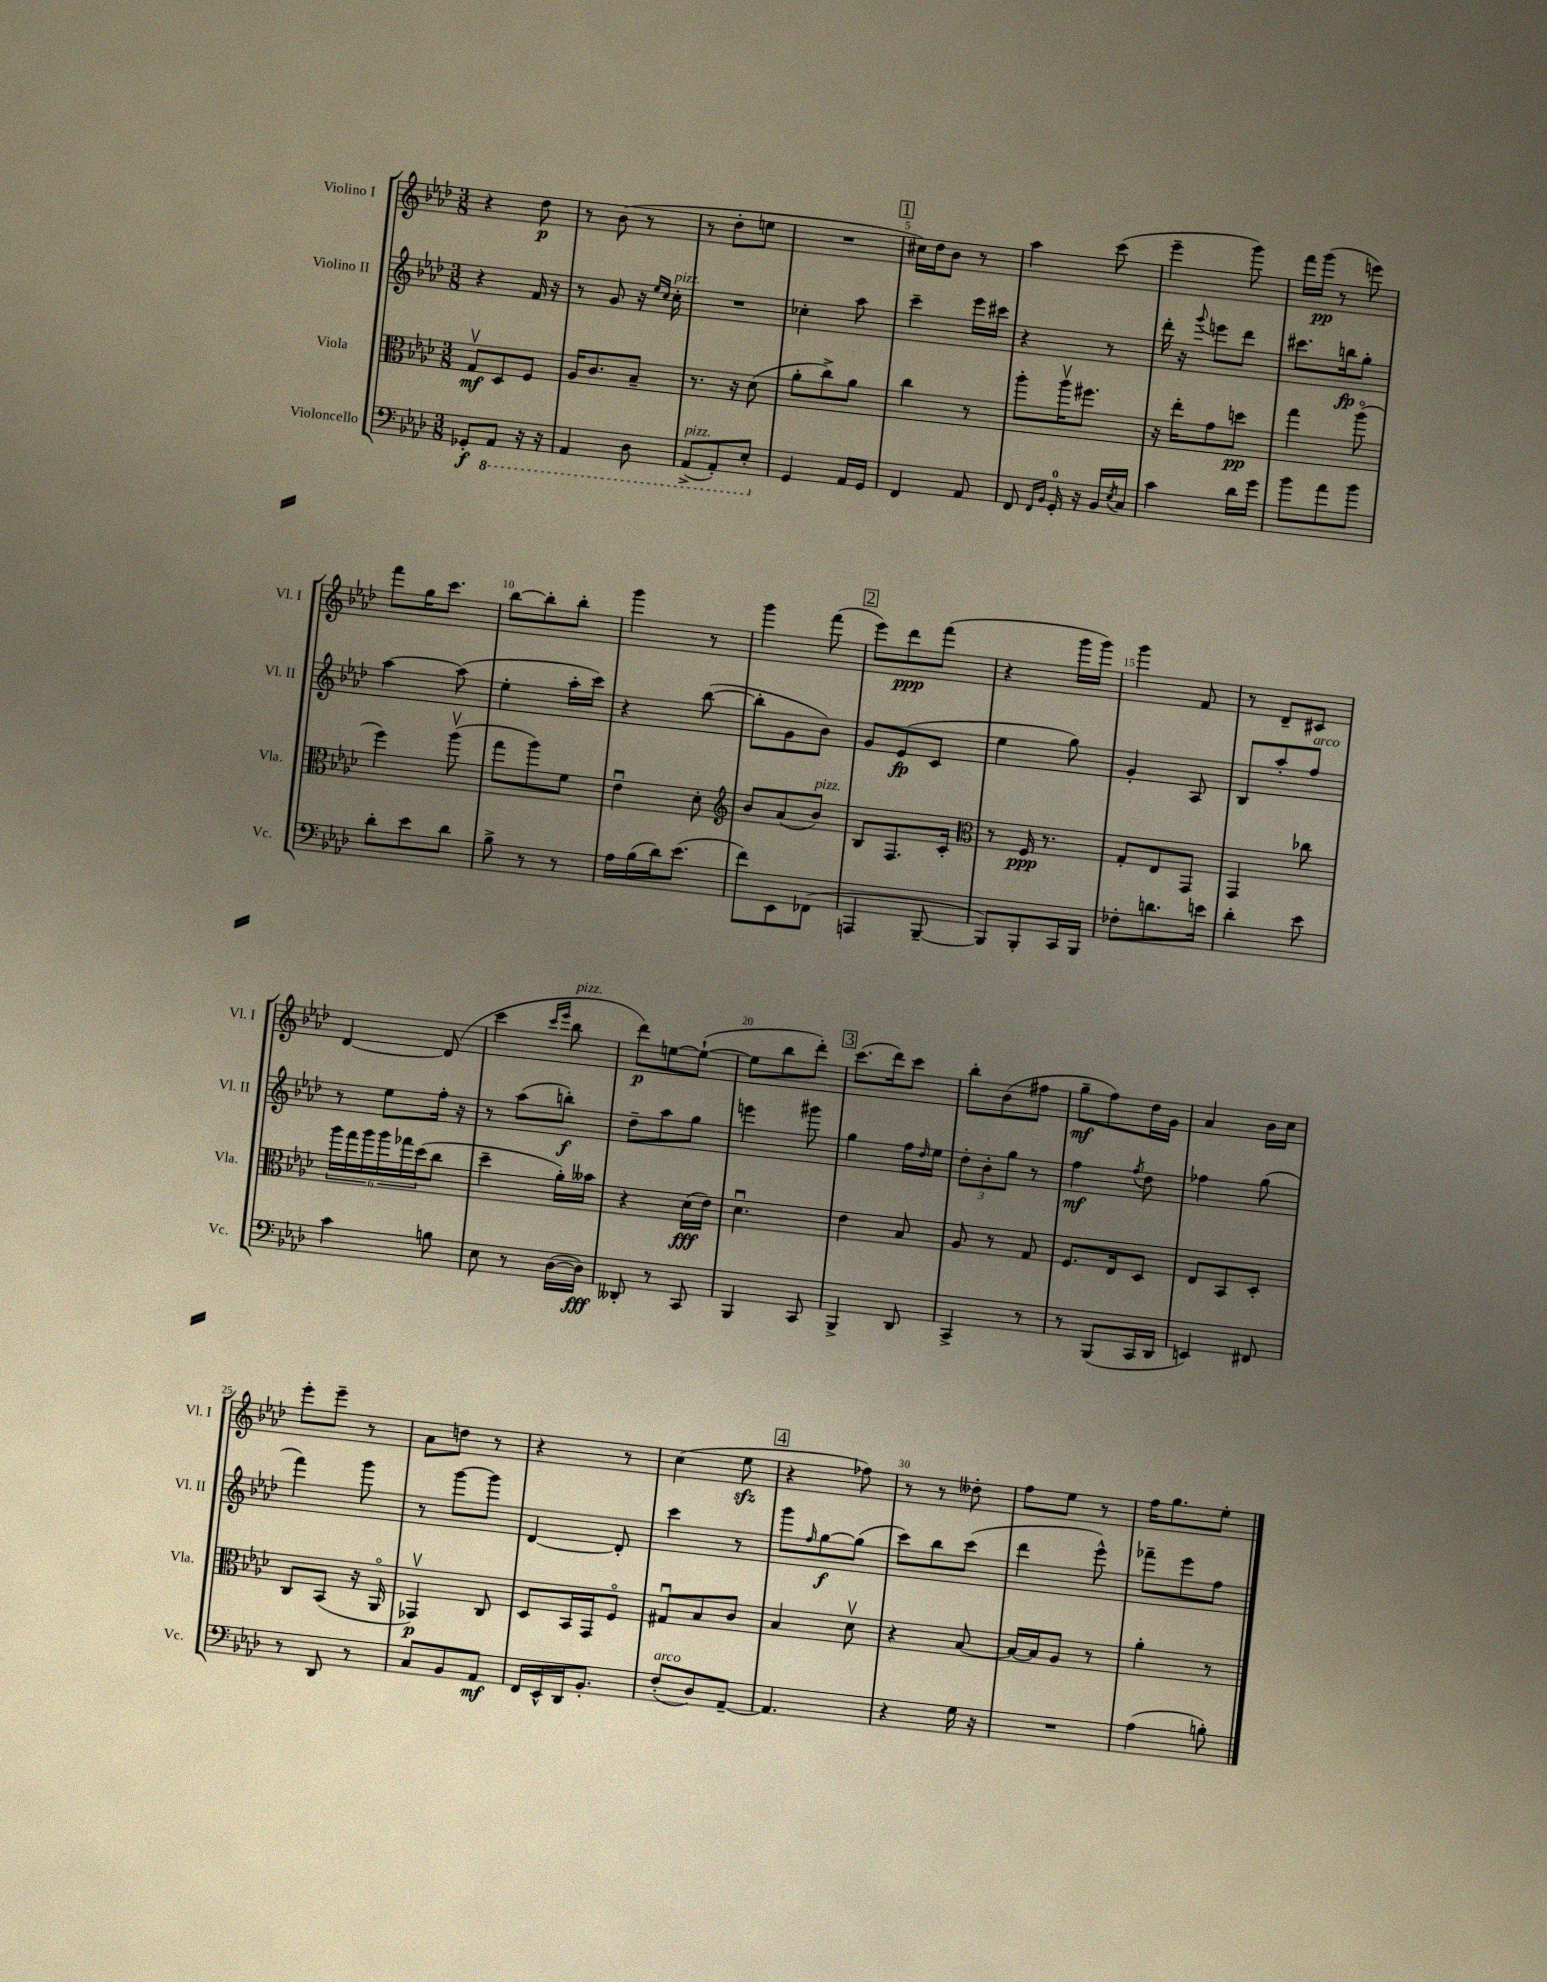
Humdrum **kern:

**kern	**kern	**kern	**kern
*staff4	*staff3	*staff2	*staff1
*clefF4	*clefC3	*clefG2	*clefG2
*k[b-e-a-d-]	*k[b-e-a-d-]	*k[b-e-a-d-]	*k[b-e-a-d-]
*M3/8	*M3/8	*M3/8	*M3/8
8GG-'/L	8Gv/L	4r	4r
8AAA-/J	8D-/	.	.
16r	8F/J	16f/	8dd-\
16r	.	16r	.
=	=	=	=
4AAA-/	16A-/LK	8r	8r
.	8.c/	.	.
.	.	8g/	(8b-\
8DD-\	8B-~/J	16r	8r
.	.	16qqee-/LL	.
.	.	16qqcc/JJ	.
.	.	16cc'\	.
=	=	=	=
(8AAA-^/L	8.r	4.r	8r
8AAA-'/)	.	.	8dd-'\L
.	16r	.	.
8EE-'/J	(8d-\	.	8ee\J
=	=	=	=
4GG/	8a-'\L	4cc-'\	4.r
.	8cc^\)	.	.
16AA-/LL	8a-\J	8aa-\	.
16GG/JJ	.	.	.
=	=	=	=
4FF/	4cc\	4ccc~\	16cc#\LL)
.	.	.	16dd-\J
.	.	.	8b-\J
8AA-/	8r	16eee-\LL	8r
.	.	16ccc#\JJ	.
=	=	=	=
8FF/	8aa-'\L	4r	4aa-\
16qqFF/LL	.	.	.
16qqBB-/JJ	.	.	.
16GG'/	16aa-v\K	.	.
16r	8.ff#\J	.	.
16BB-/LL	.	8r	(8ccc\
8qE-/	.	.	.
16C/JJ	.	.	.
=	=	=	=
4c\	16r	16ddd-'\	4eee-~\
.	16ee-'\LK	16r	.
.	.	8qqggg/	.
.	8g\	8eee\L	.
16d-\LL	8dd\J	8ddd-\J	8ggg\)
16g\JJ	.	.	.
=	=	=	=
8b-\L	4gg\	8.ccc#\L	16fff\LL
.	.	.	(16ggg\JJ
8a-\	.	.	8r
.	.	16bb\k	.
8b-\J	(8aa-o\	8gg'\J	8eee\)
=	=	=	=
8d-'\L	4ff\)	[4aa-\	8fff\L
8e-\	.	.	16gg\K
.	.	.	8.ccc\J
8d-\J	(8aa-v\	(8aa-\]	.
=	=	=	=
8B-^\	8gg\L	4ee-'\	[8bb-\L
8r	8aa-\)	.	8bb-'\]
8r	8f\J	16aa-'\LL	8bb-'\J
.	.	16ccc\JJ)	.
=	=	=	=
16A-\LL	4e-u\	4r	4ggg\
(16B-\	.	.	.
16d-\J)	.	.	.
(8.e-\J	.	.	.
.	8d-'\	([8bb-\	8r
=	=	=	=
*	*clefG2	*	*
8f\L)	8b-/L	8bb-'\]L	4ggg\
8EE-\	(8a-/	8g\	.
(8FF-\J	8b-/J)	8b-\J)	(8fff\
=	=	=	=
4AAA/	8B-/L	8g/L	8eee-\L)
.	8.F/	(8e-/	8ddd-\
[8BBB-~/	.	8c/J	(8fff\J
.	16c'/Jk	.	.
=	=	=	=
*	*clefC3	*	*
8BBB-/]L)	8r	4ee-\	4r
8BBB-'/	16F/	.	.
.	8.r	.	.
16CC/L	.	8gg\)	16ggg\LL
16BBB-/JJ	.	.	16ggg\JJ)
=	=	=	=
8F-'\L	8G'/L	4g'/	4ggg\
8.d\	8E-/	.	.
.	8GG/J	8A-/	8f/
16e\Jk	.	.	.
=	=	=	=
4d-'\	4GG/	8B-/L	8r
.	.	8aa-'/	8d-~/L
8e-\	8cc-\	8ff/J	8c#/J
=	=	=	=
4c\	24aa-\LL	8r	[4d-/
.	24gg\	.	.
.	24aa-\	.	.
.	24aa-\	8ee-\L	.
.	24gg-\	.	.
.	(24dd-\J	.	.
8B\	8cc\J	16ff'\Jk	(8d-/]
.	.	16r	.
=	=	=	=
8E-\	4dd-~\	8r	4ccc\
8r	.	(8aa-\L	.
.	.	.	16qqccc/LL
.	.	.	16qqeee-/JJ
([16D-\LL	16a-'\LL)	8bb'\J)	8bb-\
16D-\]JJ)	16b--\JJ	.	.
=	=	=	=
8DD--'/	4r	8dd-~\L	8ddd-\L)
8r	.	8aa-\	[8ee\
8CC/	(16d-\LL	8gg\J	(8ee`\_J
.	16e-\JJ)	.	.
=	=	=	=
4BBB-/	4.d-u\	4eee\	8ee\]L
.	.	.	8bb-\
8CC/	.	8ggg#\	8ddd-'\J)
=	=	=	=
4BBB-^/	4e-\	4gg\	(8.ccc\L
.	.	.	16ddd-\k)
8DD-/	8B-/	16ff\LL	8ccc\J
.	.	16qqdd-/	.
.	.	16ee-\JJ	.
=	=	=	=
4CC^/	8A-/	12dd-'\L	8bb-'\L
.	.	12b-'\	.
.	8r	.	(8b-\
.	.	12gg\J	.
8r	8G/	8r	8ff#\J
=	=	=	=
8r	8.F/L	4ff\	8gg~\L
(8BBB-/L	.	.	8ff\)
.	16E-/k	.	.
.	.	8qff/	.
16CC/L	8D-/J	8dd-\	16dd-\L
16DD-/JJ	.	.	16g\JJ
=	=	=	=
4EE/)	8E-/L	4ff-\	4a-/
.	8BB-/	.	.
8FF#/	8D-'/J	(8gg\	16b-\LL
.	.	.	16cc\JJ
=	=	=	=
8r	8C/L	4fff\)	8eee-'\L
8DD-/	(8BB-/J	.	8eee-~\J
8r	16r	8ggg\	8r
.	16AA-o/	.	.
=	=	=	=
8C/L	4GG-v/)	8r	8a-\L
8BB-/	.	[8ggg\L	8dd\J
8AA-/J	8C/	8ggg\]J	8r
=	=	=	=
16FF/LL	8D-/L	[4d-/	4r
16EE-^^/	.	.	.
16DD-/J	16BB-/L	.	.
8.BB-'/J	16GG/J	.	.
.	8Fo/J	8d-'/]	8r
=	=	=	=
(8F'/L	8G#u/L	4ccc\	(4cc\
8D-/)	8B-/	.	.
[8AA-~/J	8c/J	8r	8ee-\
=	=	=	=
4.AA-/]	4B-/	8ggg\L	4r
.	.	16qqff/	.
.	.	[8gg\	.
.	8d-v\	(8gg\]J	8ff-\)
=	=	=	=
4r	4r	8ccc\L)	8r
.	.	8bb-\	8r
16G\	[8B-/	(8ccc\J	8dd--'\
16r	.	.	.
=	=	=	=
4.r	16B-/_LL	4ddd-\	8ff\L
.	16B-/]J	.	.
.	8A-/J	.	8ee-\J
.	8r	8eee-^^\)	8r
=	=	=	=
(4A-\	4a-'\	8fff-~\L	16ff\LK
.	.	.	8.gg\
.	.	8eee-\	.
8B'\)	8r	8ff\J	8ee-'\J
==	==	==	==
*-	*-	*-	*-
